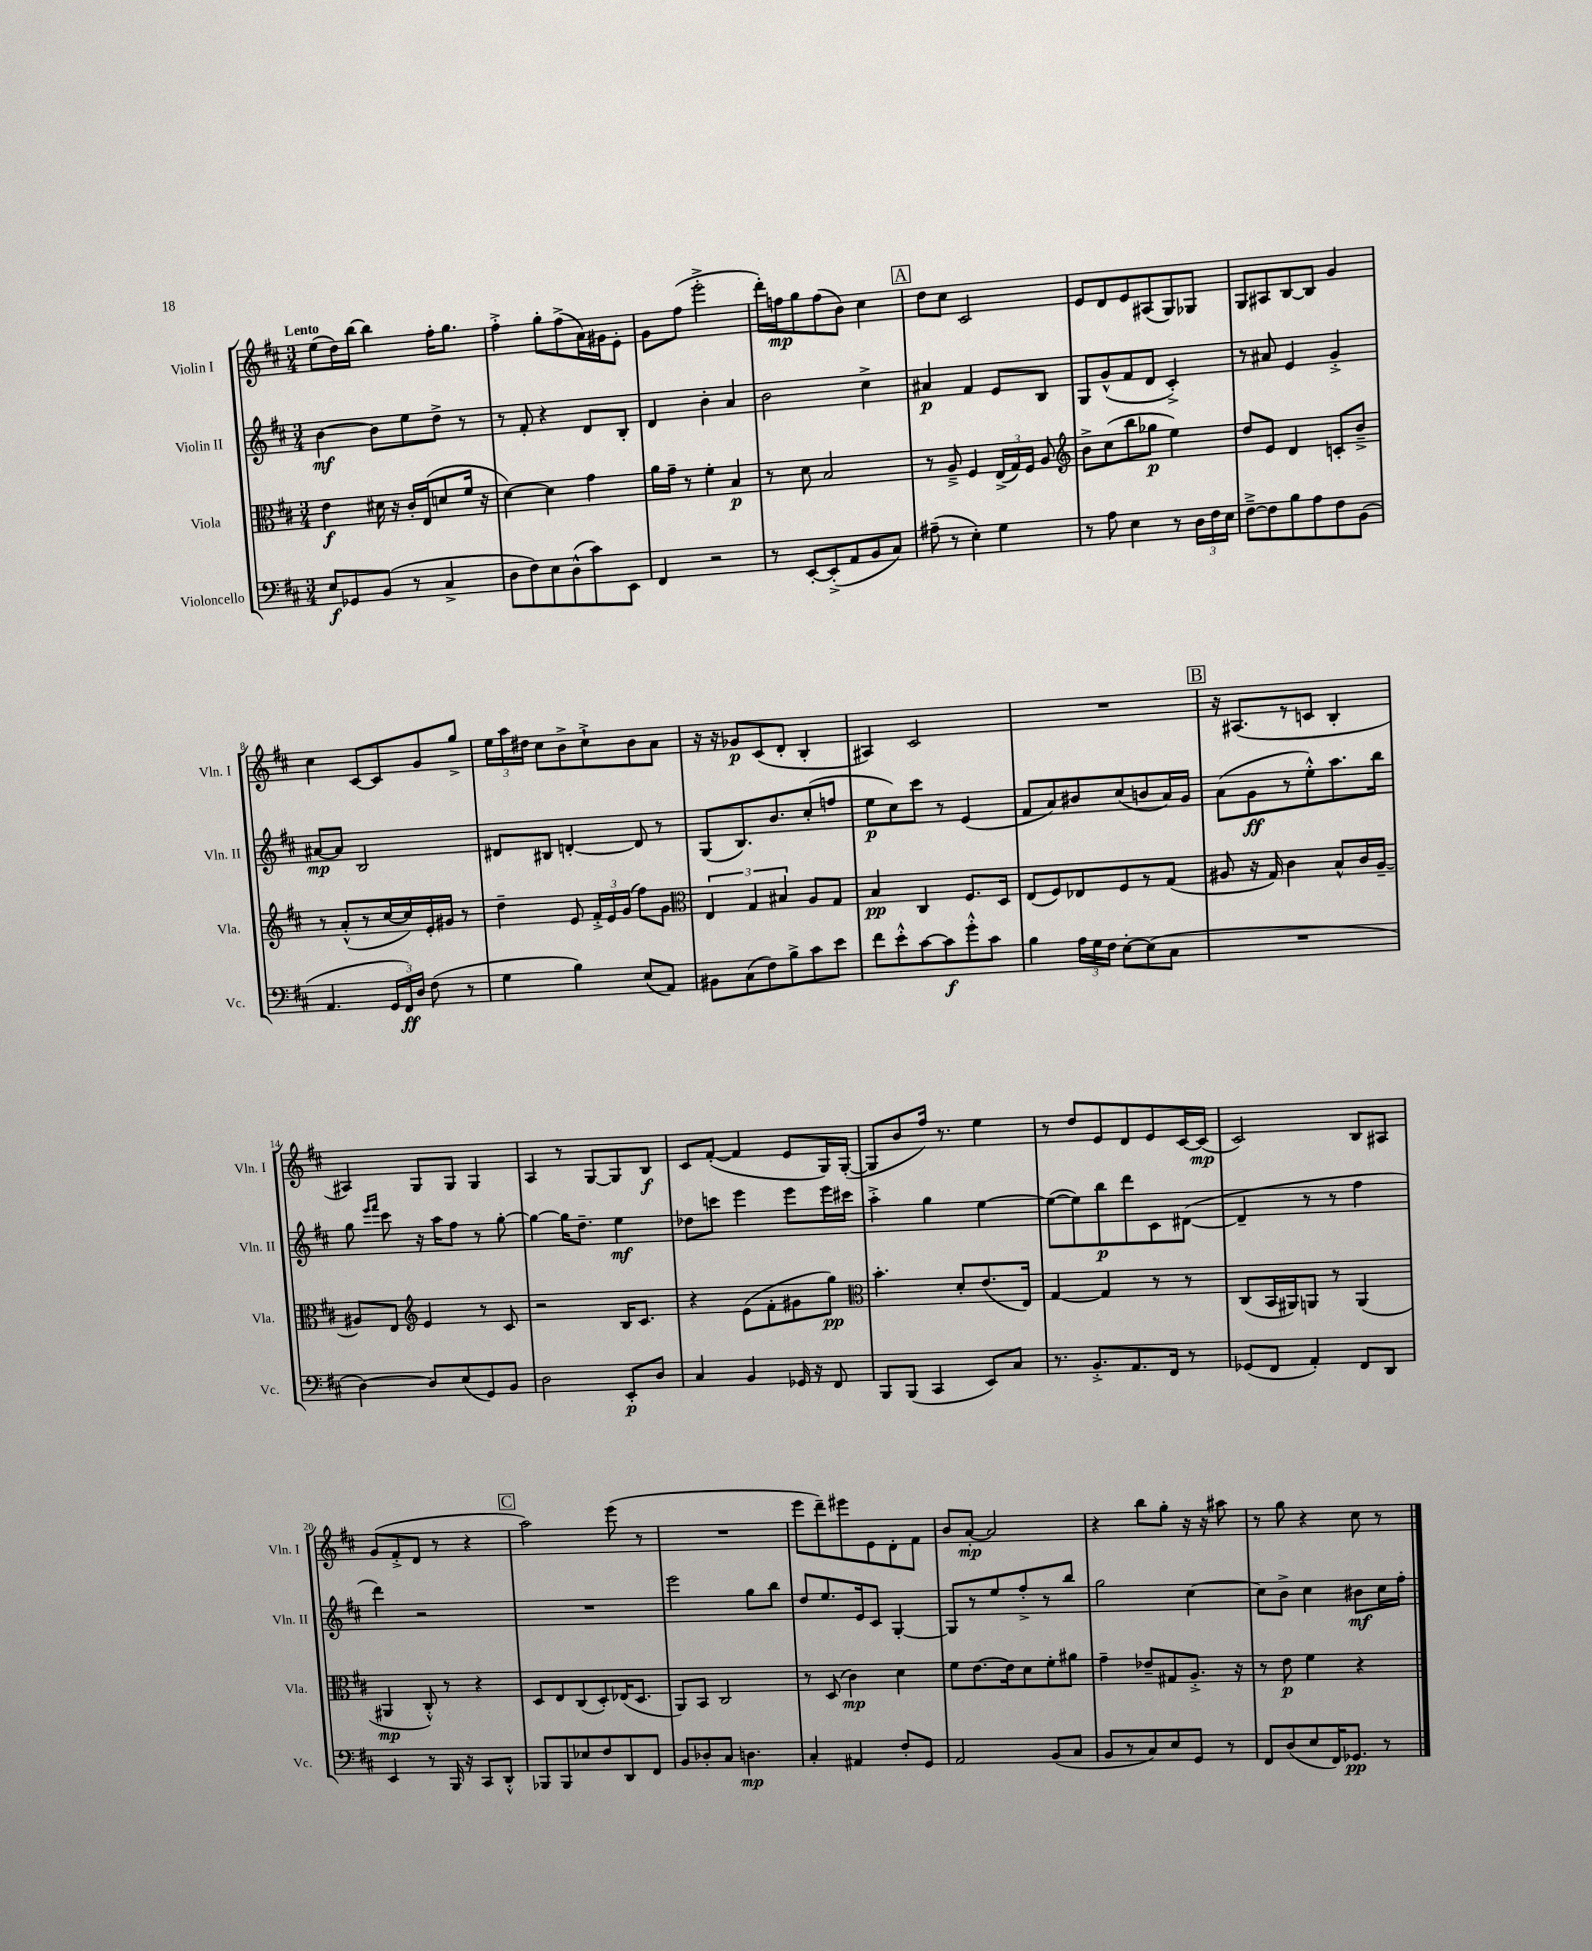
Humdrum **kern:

**kern	**kern	**kern	**kern
*staff4	*staff3	*staff2	*staff1
*clefF4	*clefC3	*clefG2	*clefG2
*k[f#c#]	*k[f#c#]	*k[f#c#]	*k[f#c#]
*M3/4	*M3/4	*M3/4	*M3/4
8E	4e	[4b	(8ee
8GG-	.	.	16dd)
.	.	.	[16bb
(8BB	16d#	8b]	4bb]
.	16r	.	.
8r	16c#'	8ee	.
.	(16E	.	.
4C#^	8d	8dd^	16ff#'
.	.	.	8.gg
.	16f#	8r	.
.	16r	.	.
=	=	=	=
8D	[4d)	8r	4ff#'^
8F#)	.	8f#'	.
8E	4d]	4r	8gg'
(8D^^	.	.	(8ff#^
8c#)	4g	8d	16a)
.	.	.	16g#
8EE	.	8B'	8e'
=	=	=	=
4FF#	16a	4d	8g
.	16g~	.	.
.	8r	.	(8ff#
2r	4f#'	4b'	2eee'^
.	4B	4a	.
=	=	=	=
8r	8r	2b	16ddd')
.	.	.	16ff
[8EE'	8d	.	8gg
(8EE'^]	2B	.	(8ff
8AA	.	.	8b)
8BB	.	4cc#^	4cc#
8C#)	.	.	.
=	=	=	=
(8A#~	8r	4a#	8dd
8r	8A~^	.	8cc#
4E')	4F#	4f#	2c#
4G	(24E^	8e	.
.	24G)	.	.
.	24F#	.	.
.	8A	8B	.
=	=	=	=
*	*clefG2	*	*
8r	8b^	8G	8e
8A	(8cc#	(8g^^	8d
4E	8bb	8f#	8e
.	8gg-	8d	(8A#
8r	4ee)	4c#'^)	8G)
24D	.	.	8G-
24F#	.	.	.
24E	.	.	.
=	=	=	=
[8F#~^	8dd	8r	8G
8F#]	8e	8a#	8A#
8B	4d	4e	[8B
8A	.	.	8B]
8F#	8c'	4g'^	4g
(8BB	8b~^	.	.
=	=	=	=
4.AA	8r	[8a#	4cc#
.	(8a'^^	8a#]	.
.	8r	2B	[8c#
24GG	[16cc#	.	8c#]
24FF#)	.	.	.
.	16cc#])	.	.
24D	.	.	.
(8F#	16e'	.	8g
.	16g#	.	.
8r	8r	.	8gg^
=	=	=	=
4G	4dd~	8d#	24ee
.	.	.	24aa
.	.	.	24dd#
.	.	8B#	8cc#
4B)	8e	[4d'	8b^
.	24f#'^	.	8cc#`^
.	24e	.	.
.	(24g	.	.
(8E	8ff#)	8d]	8b
8AA)	8g	8r	8a
=	=	=	=
*	*clefC3	*	*
8BB#	6E	(8G	16r
.	.	.	16r
(8C#	.	8.B)	8g-
.	6G	.	.
8F#)	.	.	(8c#
.	.	8.b	.
.	6B#	.	.
8B^	.	.	8d'
8c#	8A	(8cc#'	4B'
8e	8G	8ff	.
=	=	=	=
8f#	4B	8ee	4A#)
8e'^^	.	8cc#)	.
[8c#	4C#	8ccc#	2c#
8c#]	.	8r	.
8g'^^	8.F#	(4e	.
8c#	.	.	.
.	16D	.	.
=	=	=	=
4B	(8E	8f#	2.r
.	8F#)	8a)	.
24A	8E-	8b#	.
24G	.	.	.
24F#	.	.	.
[8E'	8F#	(8cc#	.
(8E]	8r	8b	.
8C#	(8G	16a)	.
.	.	16g	.
=	=	=	=
2.r	8A#	(8a	16r
.	.	.	(8.A#
.	16r	8g	.
.	16G)	.	.
.	4c#	8r	8r
.	.	8ee'^^)	8c
.	8B^^	8.aa	4B'
.	16c#	.	.
.	[16A#~	16bb	.
=	=	=	=
[4D)	8A#]	8gg	4A#)
.	.	16qqeee	.
.	.	16qqfff#	.
.	8E	8ccc#	.
*	*clefG2	*	*
8D]	4e	16r	8G
.	.	16aa	.
(8E	.	8ff#	8G
8GG)	8r	8r	4G
8BB	8c#	[8gg'	.
=	=	=	=
2D	2r	4gg_	4A
.	.	16gg]	8r
.	.	8.dd~	.
.	.	.	[8G
8EE'	16B	4ee	8G]
.	8.c#	.	.
8D	.	.	8B
=	=	=	=
4C#	4r	8dd-	8c#
.	.	8ccc	([8f#'
4BB	(8e	4eee	4f#]
.	8f#'	.	.
16GG-	8g#	8eee	8e
16r	.	.	.
8FF#	8gg)	16eee	16G)
.	.	16ccc#	([16G'
=	=	=	=
*	*clefC3	*	*
8BBB	4.b'	4aa'^	8G]
(8BBB	.	.	8b
4CC#	.	4gg	16ff#)
.	.	.	8.r
.	8d'	.	.
8EE)	(8.e	[4ee	4ee
8C#	.	.	.
.	16E)	.	.
=	=	=	=
8.r	[4G	(8ee_	8r
.	.	8ee])	8dd
8.BB'^	.	.	.
.	4G]	8bb	8e
8.AA	.	8ddd	8d
.	8r	8c#	8e
16FF#	.	.	.
8r	8r	([8d#	[16c#
.	.	.	(16c#]
=	=	=	=
(8GG-	(8C#	4d#~]	2c#)
8FF#	16BB	.	.
.	16AA#)	.	.
4AA')	8AA	8r	.
.	8r	8r	.
8FF#	(4AA	4ff#	8B
8DD	.	.	8A#
=	=	=	=
4EE	4AA#	4ddd)	(8g
.	.	.	8f#'^
8r	8C#'^^)	2r	8d
16BBB	8r	.	8r
16r	.	.	.
8CC#	4r	.	4r
8DD'^^	.	.	.
=	=	=	=
8BBB-	8D	2.r	2aa)
8BBB-	8E	.	.
8E-	(8C#	.	.
8F#	8D')	.	.
8DD	(16E-	.	(8eee
.	8.D	.	.
8FF#	.	.	8r
=	=	=	=
8BB	8AA)	2eee	2.r
8D-'	8BB	.	.
8C#	2C#	.	.
4.D	.	.	.
.	.	8gg	.
.	.	8bb	.
=	=	=	=
4C#'	8r	8dd	8eee
.	(8D	8.ee	8ddd~)
4AA#	4c#)	.	8eee#
.	.	16e	.
.	.	8c#	8e
8F#'	4d	[4G'	8d'
8GG	.	.	8f#
=	=	=	=
2AA	8f#	8G]	8b
.	[8.e	8r	[8a'
.	.	8ee	2a]
.	16e]	.	.
.	8d	8ff#'^	.
(8BB	8f#'	8r	.
8C#	8a#	8bb	.
=	=	=	=
8BB	4g~	2gg	4r
8r	.	.	.
8C#)	8e-~	.	8bb
8E	8G#	.	8gg'
8GG	8.A'^	[4cc#	16r
.	.	.	16r
8r	.	.	8aa#
.	16r	.	.
=	=	=	=
8FF#	8r	8cc#]	8r
(8D	8e	8b^	8gg
8E	4f#	4cc#	4r
16FF#)	.	.	.
8.GG-	.	.	.
.	4r	8b#	8cc#
8r	.	16cc#	8r
.	.	16ff#'	.
==	==	==	==
*-	*-	*-	*-
